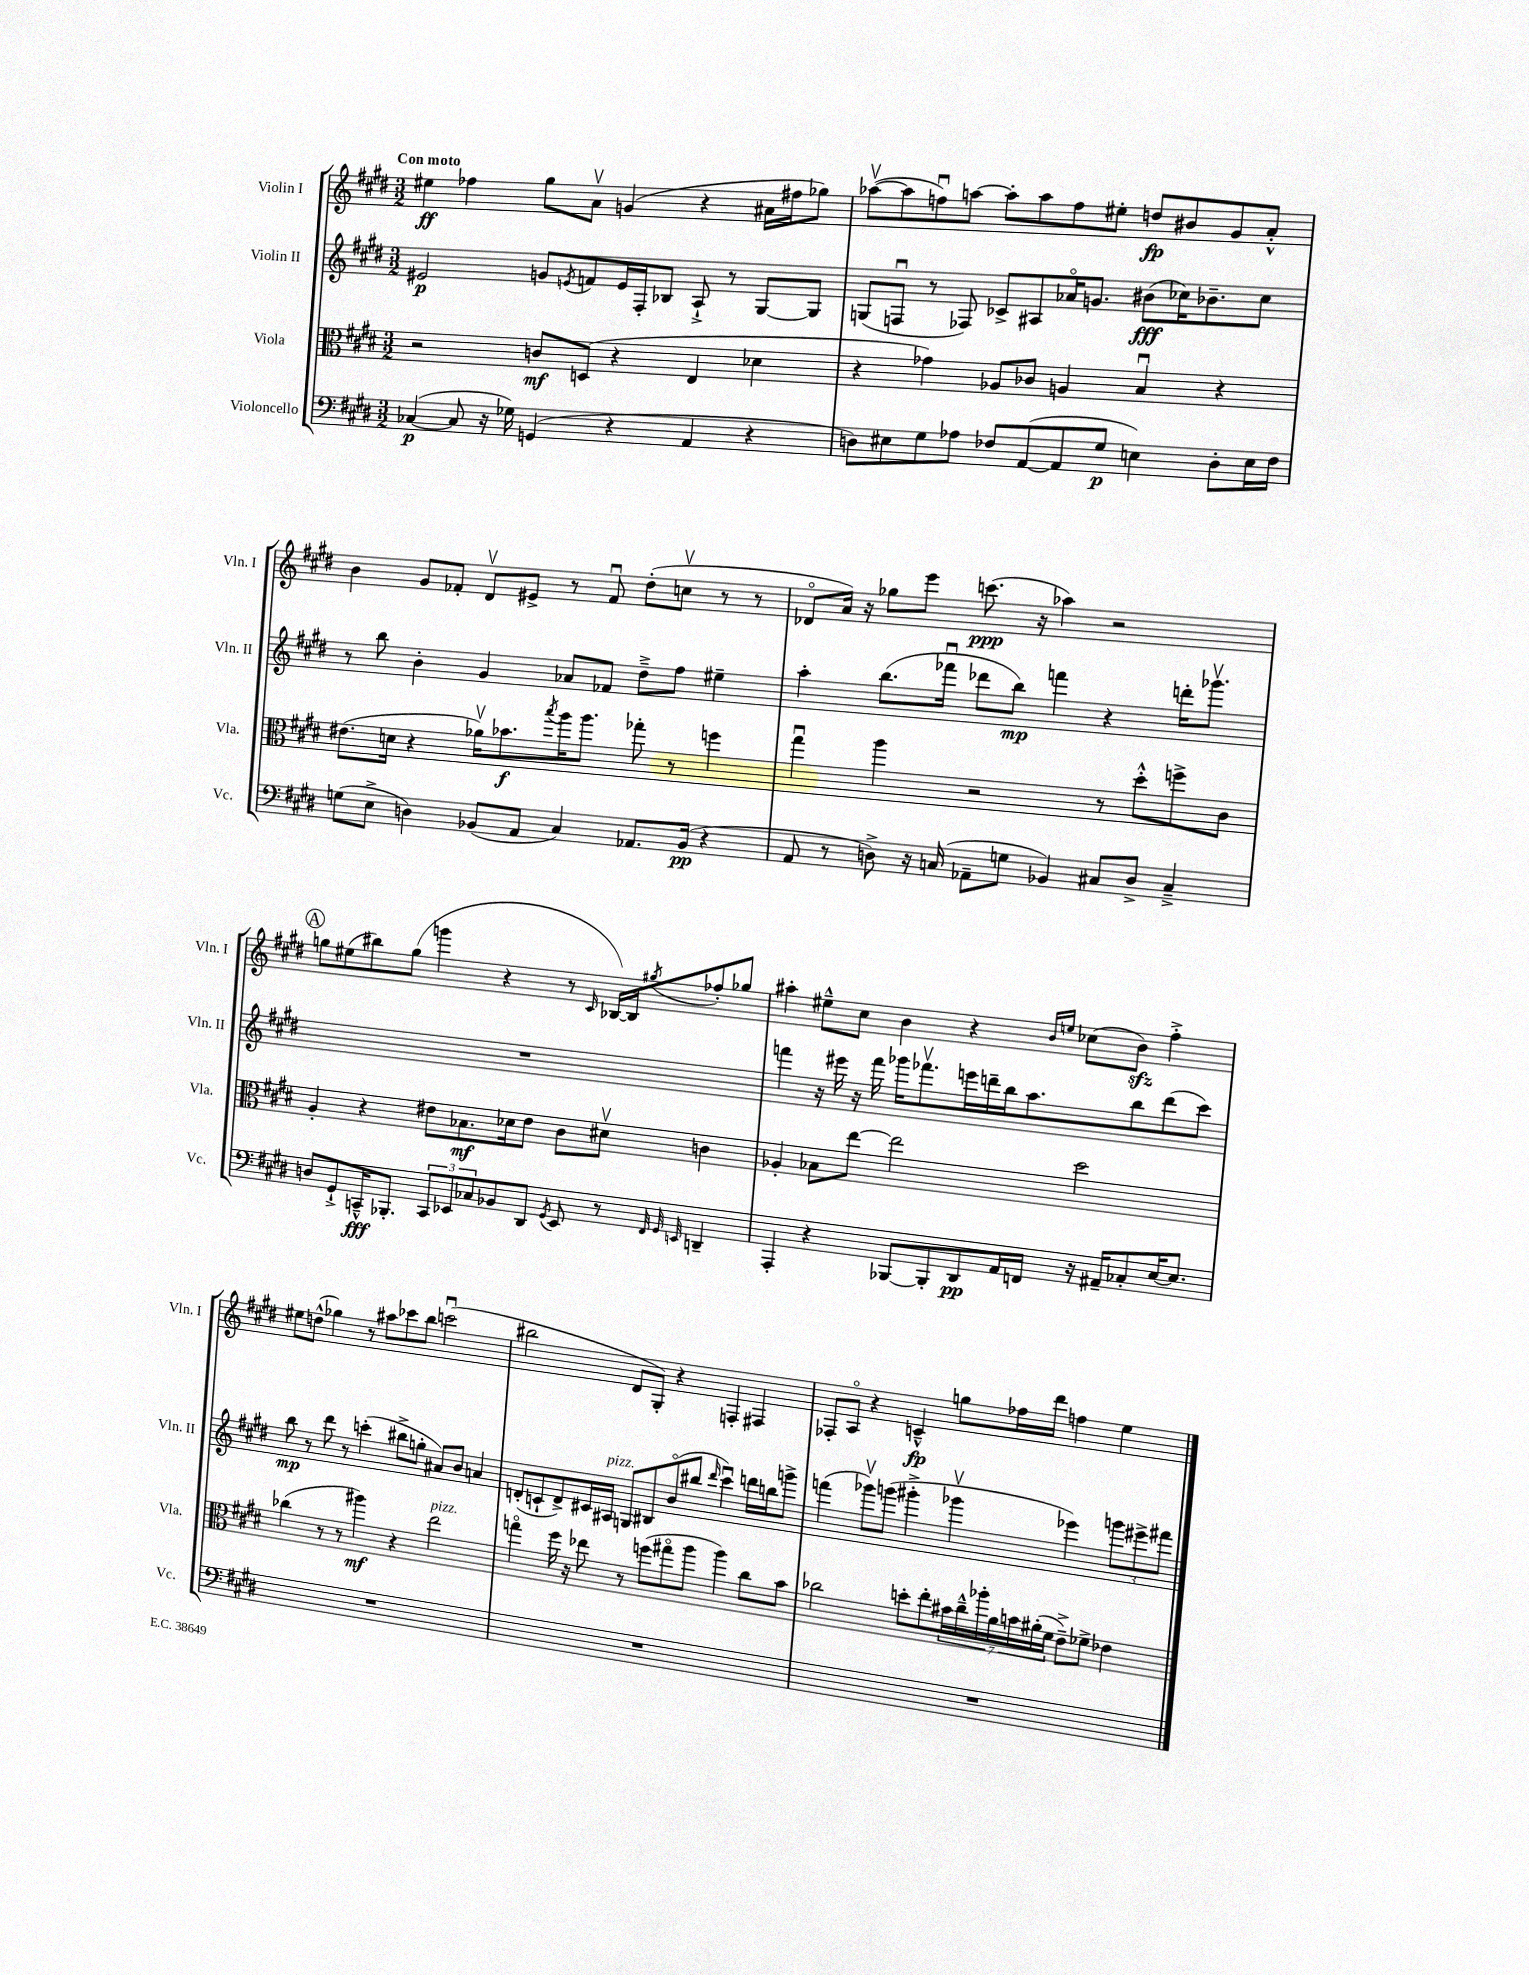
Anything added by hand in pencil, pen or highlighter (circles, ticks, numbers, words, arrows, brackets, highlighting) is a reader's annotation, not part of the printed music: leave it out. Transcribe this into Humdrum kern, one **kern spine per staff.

**kern	**kern	**kern	**kern
*staff4	*staff3	*staff2	*staff1
*clefF4	*clefC3	*clefG2	*clefG2
*k[f#c#g#d#]	*k[f#c#g#d#]	*k[f#c#g#d#]	*k[f#c#g#d#]
*M3/2	*M3/2	*M3/2	*M3/2
([4C-	2r	2e#	4ee#
8C-]	.	.	4ff-
16r	.	.	.
16G-)	.	.	.
(4GG	8c	8g	8gg#
.	.	8qe	.
.	(8D	8f	8av
4r	4r	16e	(4g
.	.	16F#'	.
.	.	8B-	.
4AA	4E	8A`^	4r
.	.	8r	.
4r	4d-	[8G#	16a#
.	.	.	16ff#
.	.	8G#]	8gg-)
=	=	=	=
8D)	4r	(8G	([8aa-v
8E#	.	8Fu	8aa-]
8G#	4g-)	8r	8ffu)
8A-	.	8F-)	[8aa
8F-	8A-	8c-^	8aa']
([8AA	8c-	8A#	8aa
8AA]	4A	16a-o	8ff
.	.	8.g	.
8G#	.	.	8ee#'
4E)	4Bu	(8b#	8dd
.	.	16cc-)	8b#
.	.	8.b-~	.
8D'	4r	.	8g#
16E	.	8cc-	8a'^^
16F-	.	.	.
=	=	=	=
(8G	(8.e#	8r	4b
8E^	.	8bb	.
.	16d	.	.
4D)	4r	4b'	8g#
.	.	.	8f-'
(8BB-	16a-v)	4g#	8d#v
.	8.b-	.	.
8AA	.	.	8e#^
.	8qbb	.	.
4C#)	16aa	8a-	8r
.	8.aa	.	.
.	.	8f-	8f-u
8.AA-	8gg-'	8dd#~^	(8dd#'
.	8r	8ff#	8ccv
(16BB-	.	.	.
4r	4ff	4ee#~	8r
.	.	.	8r
=	=	=	=
8AA	4gg#u	4aa'	8d-o
8r	.	.	16a)
.	.	.	16r
8D^)	4aa	(8.bb	8gg-
16r	.	.	8eee
(16C	.	16fff-u	.
8AA-~	2r	8ddd-	(8.ccc
8G	.	8bb)	.
.	.	.	16r
4BB-)	.	4fff	4aa-)
8C#	8r	4r	2r
8D^	8dd#'^^	.	.
4C#~^	8ff^	16ddd'	.
.	.	8.ggg-v	.
.	8c#	.	.
=	=	=	=
8D	4A'	1.r	8gg
8GG#`^	.	.	(8ee#
16CC~^^	4r	.	8bb#)
8.BBB-'	.	.	.
.	.	.	(8gg
12CC	8e#	.	4ggg
12EE-	.	.	.
.	8.B-	.	.
12C-	.	.	.
8BB-	.	.	4r
.	16d-	.	.
8DD#	8e#	.	.
8qGG#	.	.	.
8EE-	8c#	.	8r
.	.	.	16qqc#
8r	8d#v	.	[16B-)
.	.	.	16B-]
32qqFF#	.	.	.
32qqGG#	.	.	.
32qqEE	.	.	8qgg#
4DD~	4c	.	8ff-'
.	.	.	8gg-
=	=	=	=
4AAA'	4A-'	4fff	4aa#'
4r	8B-	16r	8ee#~^^
.	.	16eee#	.
.	[8ee	16r	8cc#
.	.	16fff	.
[8BBB-	2ee]	16ggg-	4b
.	.	8.fff-v	.
8BBB-']	.	.	.
8DD#	.	16eee	4r
.	.	16ddd~	.
16AA	.	16bb	.
16FF	.	8.aa	.
.	.	.	16qqb
.	.	.	16qqee
16r	2dd#	.	(8cc-
16AA#~	.	.	.
8C-'	.	8bb	8b)
[16E	.	(8ddd	4ff#'^
8.E]	.	.	.
.	.	8ccc#)	.
=	=	=	=
1.r	(4cc-	8bb	8ee#
.	.	8r	(8dd^^
.	8r	8ddd#	4gg-)
.	8r	8r	.
.	4aa#)	(4ccc'	8r
.	.	.	8aa#
.	4r	8bb#^	8ccc-
.	.	8gg'	8bb
.	2ee	8a#)	(2cccu
.	.	8b	.
.	.	4a	.
=	=	=	=
1.r	4ggo	(8d'	2bb#
.	.	8c`	.
.	16ff#	8d^)	.
.	16r	.	.
.	8ee-	16c#	.
.	.	16A#	.
.	8r	8G	8d#
.	(8ff	8B#	8G#')
.	8gg#o	(8bo	4r
.	8aa	8bb#	.
.	.	16qqddd#	.
.	4aa)	4ccc#u)	4F'
.	8cc#	16ddd	4F#
.	.	16bb	.
.	8b	8ggg^	.
=	=	=	=
1.r	2cc-	(4fff	8F-'
.	.	.	8Ao
.	.	8ggg-v)	4r
.	.	(8ggg	.
.	8dd'	4ggg#'^	4c~^^
.	8ee'	.	.
.	28b#	4ggg-v	8gg
.	28cc-~^^	.	.
.	28aa-'	.	.
.	28a	.	.
.	.	.	16ff-
.	28b	.	.
.	(28a#'	.	.
.	.	.	16ddd#
.	28f#	.	.
.	8e~^)	4eee-)	4ff
.	8f-^	.	.
.	4e-	12ggg	4ee
.	.	12eee#^	.
.	.	12fff#	.
==	==	==	==
*-	*-	*-	*-
